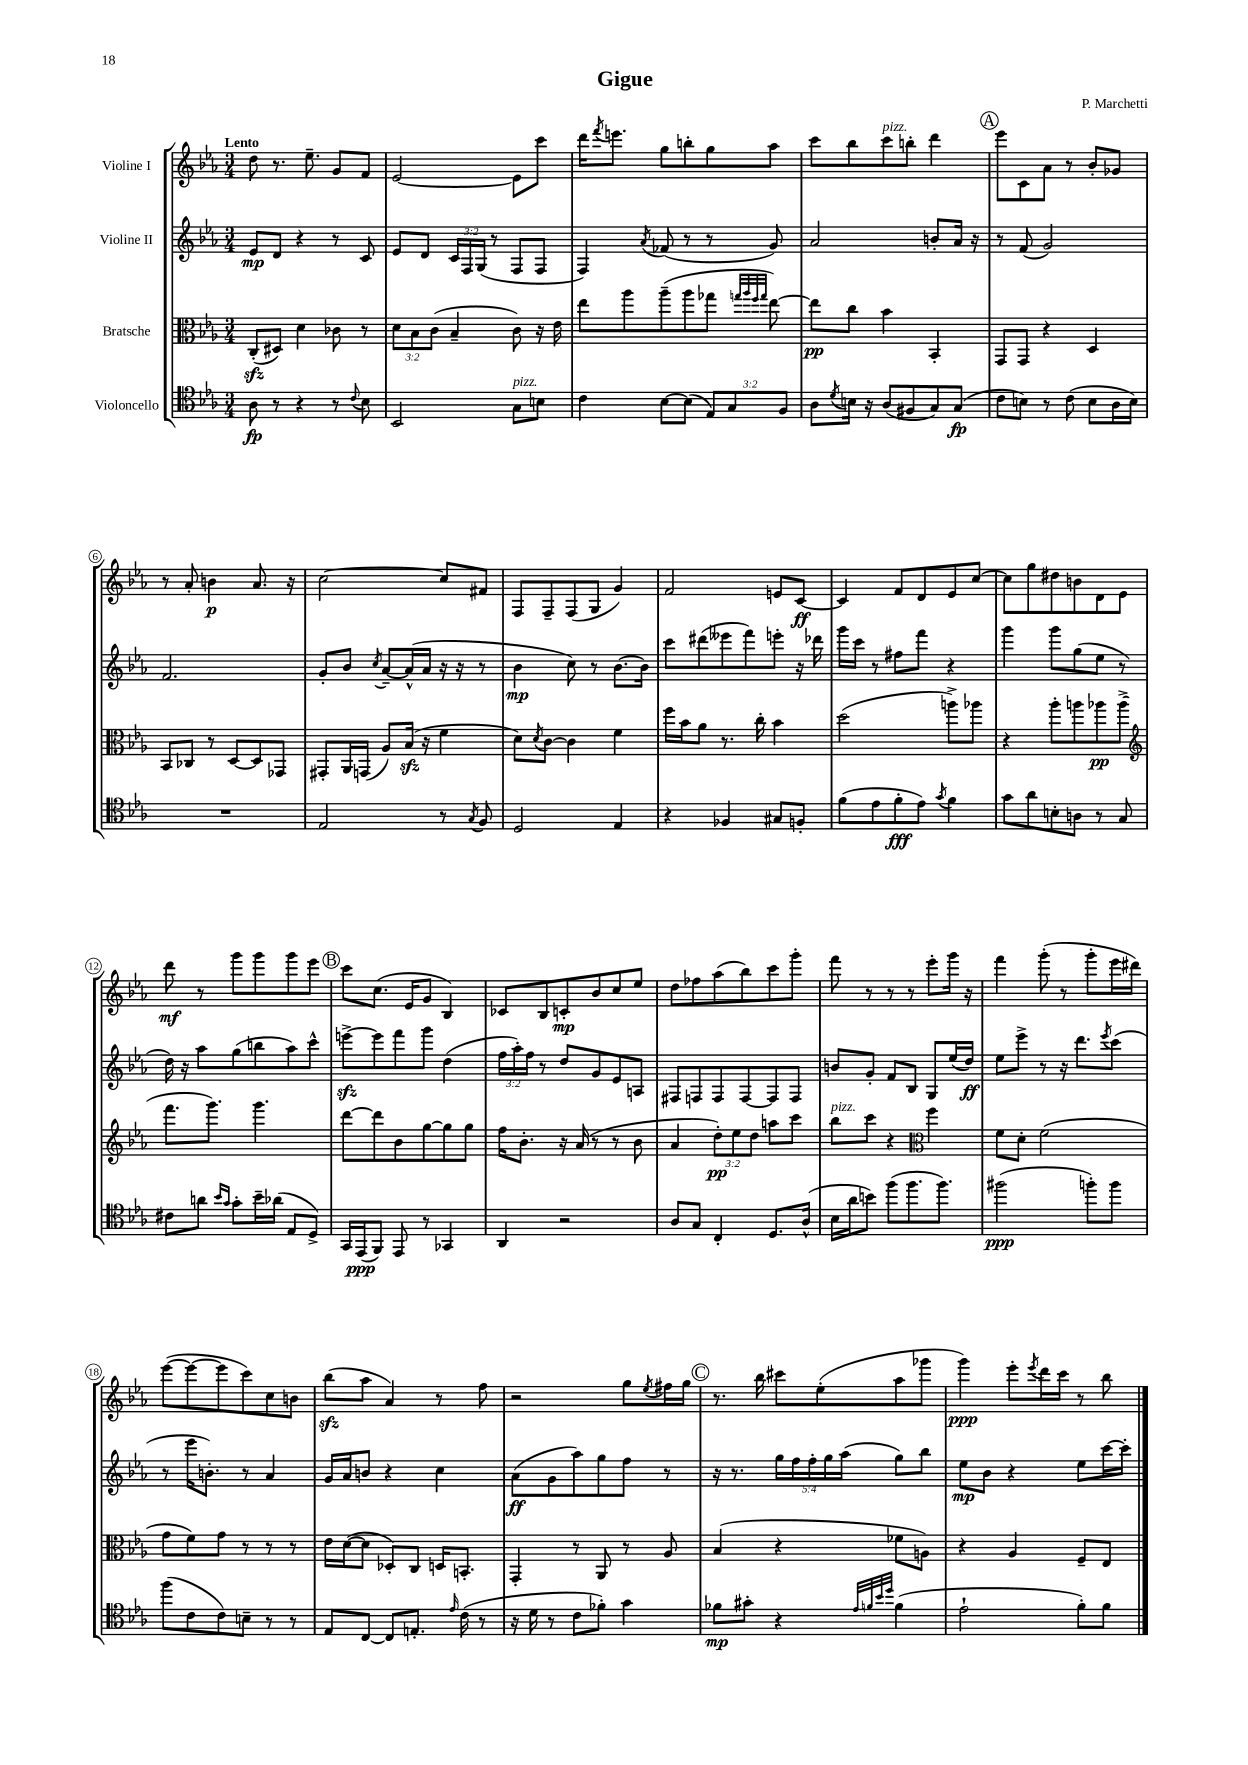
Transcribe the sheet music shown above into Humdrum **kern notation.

**kern	**kern	**kern	**kern
*staff4	*staff3	*staff2	*staff1
*clefC4	*clefC3	*clefG2	*clefG2
*k[b-e-a-]	*k[b-e-a-]	*k[b-e-a-]	*k[b-e-a-]
*M3/4	*M3/4	*M3/4	*M3/4
8A-\	(8C'/L	8e-/L	8dd\
8r	8D#/J)	8d/J	8.r
4r	4d\	4r	.
.	.	.	8.ee-~\
8r	8c-\	8r	8g/L
8qqc/	.	.	.
8B-\	8r	8c/	8f/J
=	=	=	=
2BB-/	12d\L	8e-/L	[2e-/
.	12B-\	.	.
.	.	8d/J	.
.	(12c\J	.	.
.	4B-~/	24c/LL	.
.	.	24F/	.
.	.	(24G/JJ	.
.	.	8r	.
8G\L	8c\)	8F/L	8e-\]L
8B\J	16r	8F/J	8ccc\J
.	16e-\	.	.
=	=	=	=
4c\	8ee-\L	4F/)	16ddd\LK
.	.	.	8qfff/
.	.	.	8.eee\J
.	8aa-\	.	.
.	.	8qa-/	.
[8B-\L	(8aa-~\	(8f-/	8gg\L
(8B-\]J	8aa-\	8r	8bb'\
12E-/L)	8gg-\J	8r	8gg\
12G/	.	.	.
.	32qqgg/LLL	.	.
.	32qqaa-/	.	.
.	32qqff/	.	.
.	32qqgg/JJJ	.	.
.	[8ee-\)	8g/)	8aa-\J
12F/J	.	.	.
=	=	=	=
8A-\L	8ee-\]L	2a-/	8ccc\L
8qd/	.	.	.
16B\Jk	8cc\J	.	8bb-\
16r	.	.	.
(8A-/L	4b-\	.	8ccc\
8F#/	.	.	8bb'\J
8G/)	4BB-'/	8b'/L	4ddd\
(8G/J	.	16a-/Jk	.
.	.	16r	.
=	=	=	=
8c\L	8GG/L	8r	8eee-\L
8B\J)	8GG/J	(8f/	8c\
8r	4r	2g/)	8a-\J
(8c\	.	.	8r
8B\L	4D/	.	8b-'/L
16A-\L	.	.	8g-/J
16B\JJ)	.	.	.
=	=	=	=
2.r	8BB-/L	2.f/	8r
.	8C-/J	.	8a-'/
.	8r	.	4b\
.	[8D/L	.	.
.	8D/]	.	8.a-/
.	8GG-/J	.	.
.	.	.	16r
=	=	=	=
2E-/	8GG#'/L	8g'/L	[2cc\
.	16AA-/L	8b-/J	.
.	(16GG/JJ	.	.
.	.	8qcc/	.
.	8A-/L)	[8a-~/L	.
.	(16B-/Jk	(16a-^^/]L	.
.	16r	16a-/JJ	.
8r	4f\	16r	8cc/]L
.	.	16r	.
8qG/	.	.	.
8F/	.	8r	8f#/J
=	=	=	=
2D/	8d\L)	4b-\	8F/L
.	8qd/	.	.
.	[8c\J	.	8F~/
.	4c\]	8cc\)	(8F/
.	.	8r	8G/J
4E-/	4f\	[8.b-\L	4g/)
.	.	16b-\]Jk	.
=	=	=	=
4r	16ff\LL	8ccc\L	2f/
.	16b-\J	.	.
.	8a-\J	(8ddd#\	.
4F-/	8.r	8eee--\	.
.	.	8fff\)	.
.	16cc'\	.	.
8G#/L	4b-\	8eee'\J	8e/L
8F'/J	.	16r	[8c/J
.	.	16ddd-\	.
=	=	=	=
(8f\L	(2dd\	16ggg\LL	4c/]
.	.	16ccc\JJ	.
8e-\	.	8r	.
8f'\	.	8ff#\L	8f/L
8e-\J)	.	8fff\J	8d/
8qg/	.	.	.
4f\	8aa^\L)	4r	8e-/
.	8aa-\J	.	[8cc/J
=	=	=	=
8g\L	4r	4ggg\	8cc\]L
8a-\	.	.	8gg\
8B'\	8aa-'\L	8ggg\L	8dd#\
8A\J	8aa\	(8gg\	8b\
8r	8aa-\	8ee-\J	8d\
8G/	(8aa-^\J	8r	8e-\J
=	=	=	=
*	*clefG2	*	*
8c#\L	8.fff\L	16dd\)	8ddd\
.	.	16r	.
8a\J	.	8aa-\L	8r
.	8.ggg\J)	.	.
16qqb-/LL	.	.	.
16qqg/JJ	.	.	.
8g'\L	.	(8gg\	8ggg\L
16b-~\L	4.ggg\	8bb\	8ggg\
(16a-\JJ	.	.	.
8E-/L	.	8aa-\)	8ggg\
8D^/J)	.	8ccc^^\J	8eee-\J
=	=	=	=
16GG/LL	[8ddd\L	[8eee^\L	8ccc\L
(16EE-/J	.	.	.
8FF/J)	8ddd\]	8eee\]	(8.cc\J
8EE-/	8b-\	8fff\	.
.	.	.	16e-/LK
8r	[8gg\	8ggg\J	8g/J
4GG-/	8gg\]	(4dd\	4B-/)
.	8gg\J	.	.
=	=	=	=
4AA-/	16ff\LK	24ff\LL	8c-/L
.	.	24aa-'\)	.
.	8.b-'\J	.	.
.	.	24ff\JJ	.
.	.	8r	8B-/
2r	16r	8dd/L	8c'/
.	(16a-/	.	.
.	8r	8g/	8b-/
.	8r	8e-/	8cc/
.	8b-\	8A/J	8ee-/J
=	=	=	=
8A-/L	4a-/	8F#/L	8dd\L
8G/J	.	8F/	8ff-\
4C'/	12dd'\L)	8F/	(8aa-\
.	12ee-\	.	.
.	.	[8F/	8bb-\)
.	12dd\J	.	.
8.D/L	8aa\L	8F/]	8ccc\
.	8ccc\J	8F/J	8ggg'\J
(16A-^^/Jk	.	.	.
=	=	=	=
16B-\LL	8bb-\L	8b/L	8fff\
16a-\J	.	.	.
8b\J)	8ccc\J	8g'/J	8r
(8ff\L	4r	8f/L	8r
8.ff\	.	8B-/J	8r
*	*clefC3	*	*
.	4ff\	8G/L	8eee-'\L
8.ff\J)	.	.	.
.	.	(16ee-/L	16ggg\Jk
.	.	16dd/JJ)	16r
=	=	=	=
(2ff#\	8f\L	8ee-\L	4fff\
.	8d'\J	8eee-^\J	.
.	(2f\	8r	(8ggg'\
.	.	16r	8r
.	.	8.ddd\L	.
8ff'\L)	.	.	8ggg'\L
.	.	8qeee-/	.
8ff\J	.	(8ccc\J	16eee-\L
.	.	.	16ddd#\JJ)
=	=	=	=
(8ff\L	8g\L	8r	([8eee-\L
8c\	8f\)	16eee-\LK	8eee-\_
.	.	8.b'\J)	.
8c\)	8g\J	.	8eee-\]
8B~\J	8r	8r	8ccc\)
8r	8r	4a-/	8cc\
8r	8r	.	8b\J
=	=	=	=
8E-/L	16e-\LL	16g/LL	(8bb-\L
.	([16d\J	16a-/J	.
[8C/J	8d\]J	8b/J	8aa-\J
8C/]L	8D-'/L)	4r	4a-/)
8.E'/J	8C/J	.	.
.	16D/LK	4cc\	8r
16qqe-/	.	.	.
(16c\	8.BB'/J	.	.
8r	.	.	8ff\
=	=	=	=
16r	4GG'/	(8a-\L	2r
16d\	.	.	.
8r	.	8g\	.
8c\L	8r	8aa-\)	.
8f-'\J)	8AA-/	8gg\	.
4g\	8r	8ff\J	8gg\L
.	.	.	8qee-/
.	8A-/	8r	16ff#\L
.	.	.	16gg\JJ
=	=	=	=
8f-\L	(4B-/	16r	8.r
.	.	8.r	.
8g#'\J	.	.	.
.	.	.	16bb-\
4r	4r	20gg\LL	8ccc#\L
.	.	20ff\	.
.	.	20ff'\	.
.	.	.	(8ee-'\
.	.	20gg\	.
.	.	(20aa-\JJ	.
32qqe-/LLL	.	.	.
32qqf/	.	.	.
32qqb-/	.	.	.
32qqdd/JJJ	.	.	.
(4f\	8f-\L	8gg\L)	8aa-\
.	8A\J)	8bb-\J	8ggg-\J
=	=	=	=
2e-`\	4r	8ee-\L	4ggg\)
.	.	8b-\J	.
.	4A-/	4r	8eee-'\L
.	.	.	8qeee-/
.	.	.	16ddd\L
.	.	.	16ccc\JJ
8f'\L)	8F~/L	8ee-\L	8r
8f\J	8E-/J	[16ccc\L	8bb-\
.	.	16ccc'\]JJ	.
==	==	==	==
*-	*-	*-	*-
